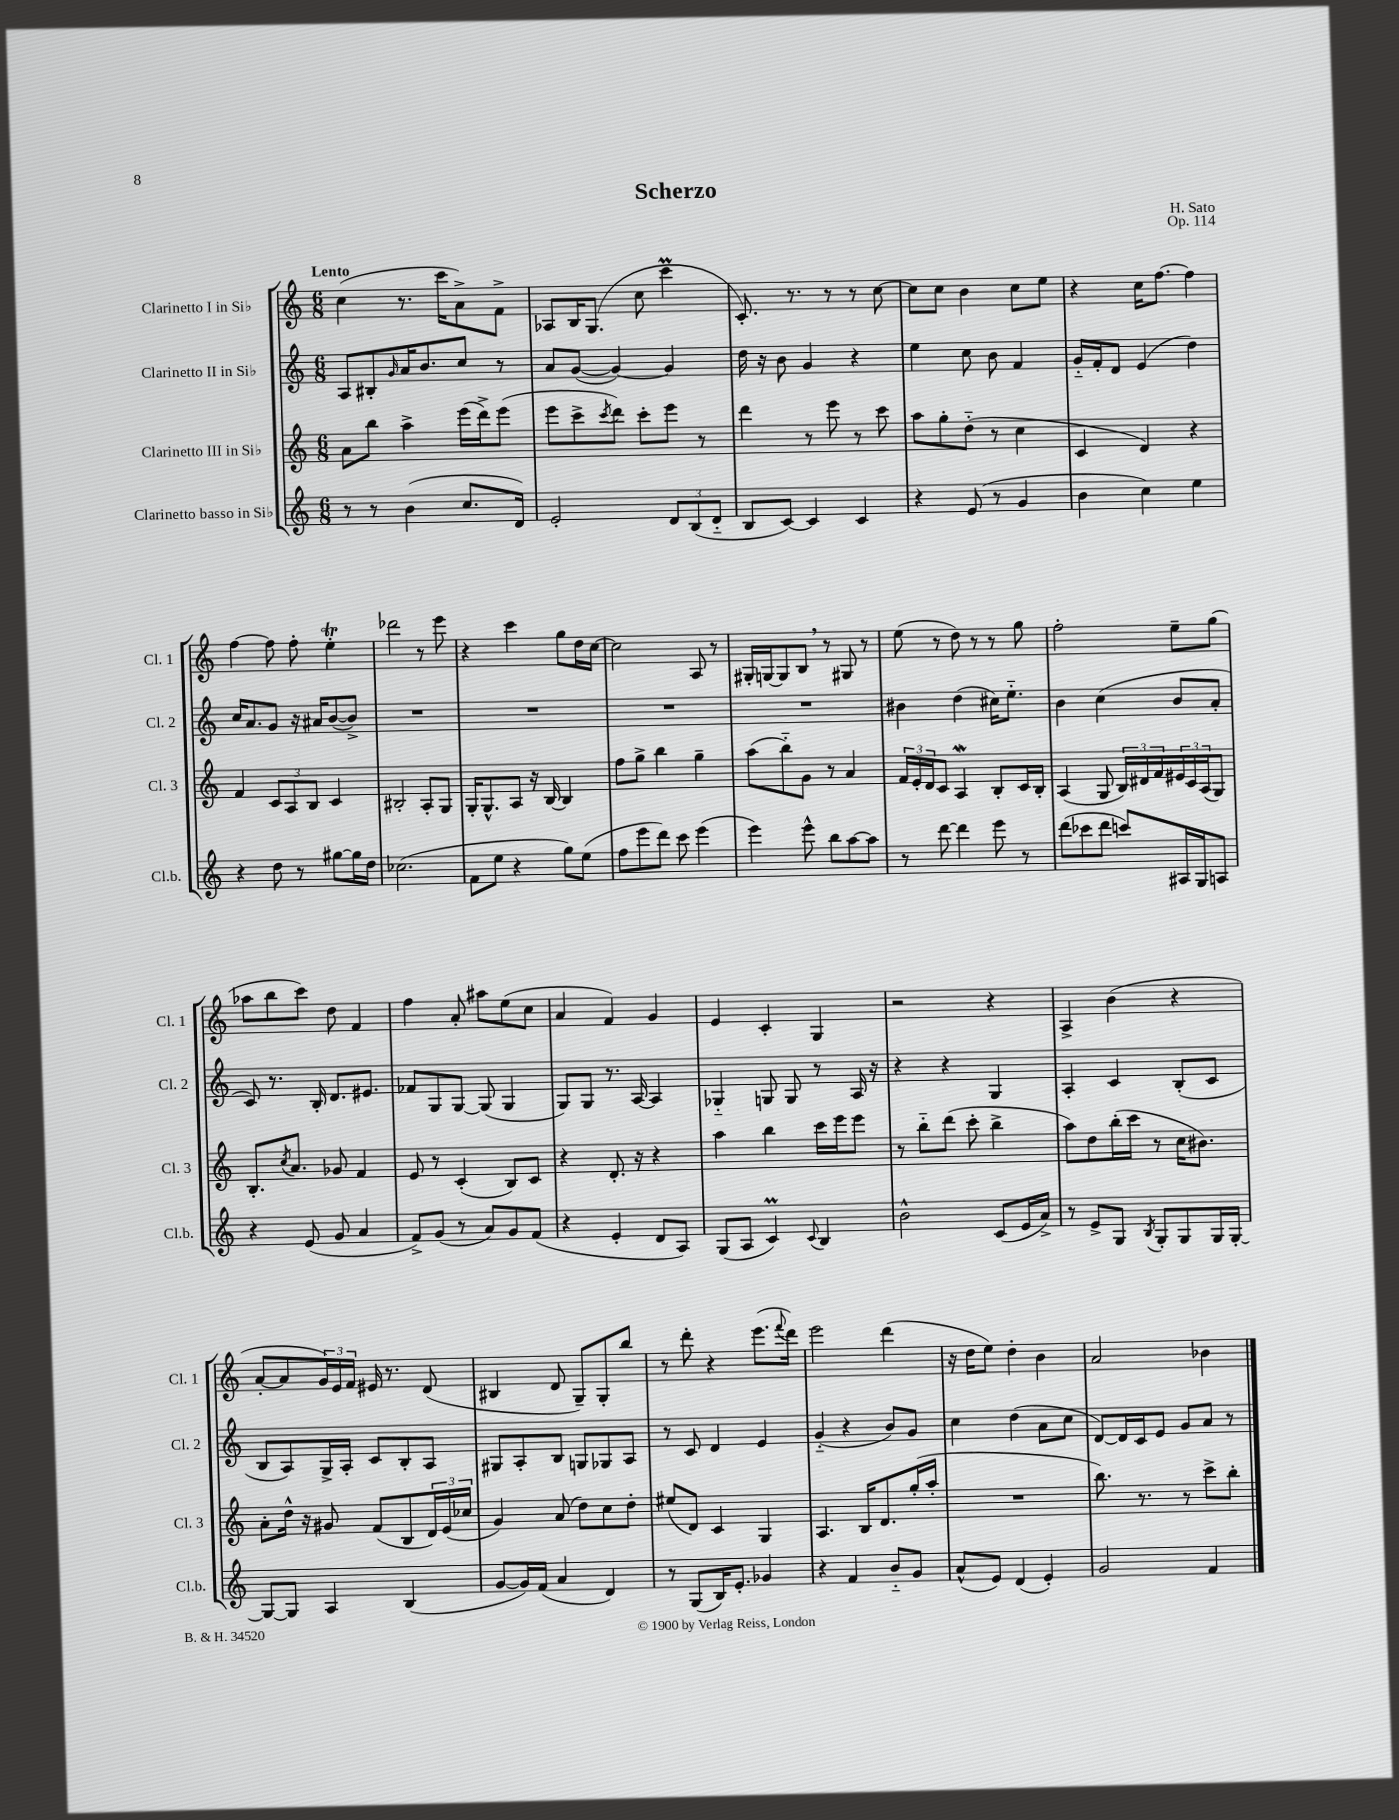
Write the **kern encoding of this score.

**kern	**kern	**kern	**kern
*staff4	*staff3	*staff2	*staff1
*clefG2	*clefG2	*clefG2	*clefG2
*k[]	*k[]	*k[]	*k[]
*M6/8	*M6/8	*M6/8	*M6/8
8r	8a	8A	(4cc
8r	8bb	8B#'	.
.	.	16qqg	.
(4b	4aa^	16a	8.r
.	.	8.b	.
.	.	.	16ccc
8.cc	(16eee	8cc	8a^)
.	16ddd^)	.	.
.	(8eee	8r	8f^
16d)	.	.	.
=	=	=	=
2e'	8eee	8a	8A-
.	8ccc^	([8g	16B
.	.	.	(8.G
.	8qccc	.	.
.	8ddd)	4g_)	.
.	8ccc'	.	8cc
12d	8eee	4g]	4ccc
(12B	.	.	.
.	8r	.	.
12d'~	.	.	.
=	=	=	=
8B	4ddd	16dd	8.c')
.	.	16r	.
[8c)	.	8b	.
.	.	.	8.r
4c]	8r	4g	.
.	8eee	.	8r
4c	8r	4r	8r
.	8ccc	.	[8cc
=	=	=	=
4r	8aa	4ee	8cc]
.	8gg'	.	8cc
(8e	(8dd'~	8cc	4b
8r	8r	8b	.
4g	4cc	4f	8cc
.	.	.	8ee
=	=	=	=
4b	4c	16g'~	4r
.	.	16f'	.
.	.	8d	.
4cc)	4d)	(4e	16cc
.	.	.	[8.ff
4ee	4r	4dd)	4ff]
=	=	=	=
4r	4f	16cc	[4ff
.	.	8.a	.
8dd	12c	8g	8ff]
.	12A	.	.
8r	.	16r	8ff'
.	12B	.	.
.	.	16a#	.
[8gg#	4c	([8b	4ee'
16gg#]	.	8b^])	.
16dd	.	.	.
=	=	=	=
(2.cc-	2B#'	2.r	2ddd-
.	8A'	.	8r
.	8G	.	8eee
=	=	=	=
8f	16G'	2.r	4r
.	8.G^^	.	.
8ee	.	.	.
4r	8A	.	4ccc
.	16r	.	.
.	[16B	.	.
8gg)	4B]	.	8gg
(8ee	.	.	16dd
.	.	.	[16cc
=	=	=	=
8ff	8ff	2.r	2cc]
8eee	8gg^	.	.
8ddd)	4bb	.	.
8ccc	.	.	.
(4eee	4gg~	.	8A
.	.	.	8r
=	=	=	=
4eee)	(8aa	2.r	16G#'
.	.	.	[16G
.	8bb'~)	.	8G]
8eee^^	8g	.	8B
8bb	8r	.	8r
[8aa	4a	.	8G#
8aa]	.	.	8r
=	=	=	=
8r	24f	4b#	(8ee
.	24e'	.	.
.	24d	.	.
[8ddd	8c	.	8r
4ddd]	4A	(4dd	8dd)
.	.	.	8r
8eee	8B'	16cc#)	8r
.	.	8.ee'~	.
8r	16c	.	8gg
.	16B'	.	.
=	=	=	=
(8ddd	(4A	4b	2ff'
8ccc-	.	.	.
8ddd	8G	(4cc	.
8ccc)	24B)	.	.
.	24d#	.	.
.	24f	.	.
16A#	24e#	8b	8ee~
.	24c	.	.
16G	.	.	.
.	(24A	.	.
8A	8G)	8a'	(8gg
=	=	=	=
4r	8.B'	8c)	8aa-
.	.	8.r	8bb
.	8qcc	.	.
.	8.a	.	.
(8e	.	.	8ccc)
.	.	16B'	.
8g	8g-	8.d	8dd
4a	4f	.	4f
.	.	8.e#	.
=	=	=	=
8f^)	8e	8f-	4ff
(8g	8r	8G	.
8r	(4c'	[8G	8a'
8a)	.	(8G]	8aa#
8g	8B)	4G	(8ee
(8f	8c	.	8cc
=	=	=	=
4r	4r	8G)	4a
.	.	8G	.
4e'	8.d'	8.r	4f)
.	16r	[16A	.
8d	4r	4A]	4g
8A)	.	.	.
=	=	=	=
(8G	4aa	4G-'~	4e
8A	.	.	.
4c)	4bb	8G	4c'
.	.	8G	.
8qqc	.	.	.
4B	16ccc	8r	4G
.	16eee	.	.
.	8eee	16A	.
.	.	16r	.
=	=	=	=
2b^^	8r	4r	2r
.	8bb'~	.	.
.	(8ddd	4r	.
.	8ccc'	.	.
(8c	4bb^	4G	4r
16e	.	.	.
16a^)	.	.	.
=	=	=	=
8r	8aa)	4A'	4A^
8e^	8dd	.	.
8G	(16bb'	4c	(4b
.	16ccc	.	.
8qB	.	.	.
8G'	8r	.	.
8G	16cc	(8B'	4r
.	8.b#)	.	.
16G	.	8c	.
[16G'	.	.	.
=	=	=	=
8G_	8a'	8B	[8a'
8G]	16dd^^	8A)	8a]
.	16r	.	.
4A	8g#	16G^	24g)
.	.	.	24e
.	.	16A'	.
.	.	.	24f
.	(8f	8c	16e#
.	.	.	8.r
(4B	8B	8B'	.
.	24d)	8A	(8d
.	(24e	.	.
.	24cc-	.	.
=	=	=	=
[8g	4g)	8G#	4B#
16g])	.	8A'	.
(16f	.	.	.
4a	(8a	8B	8d
.	8dd)	8G	8G~)
4d)	8cc	8G-	8G'
.	8dd'	8A	8bb
=	=	=	=
8r	(8ee#	8r	8r
(8G	8d)	8c	8ddd'
16B)	4c	4d	4r
8.e'	.	.	.
4g-	4G	4e	(8.eee
.	.	.	8qqfff
.	.	.	16ddd)
=	=	=	=
4r	4.A	(4g'~	2eee
4f	.	4r	.
.	16B	.	.
.	8.d	.	.
8b'~	.	8b)	(4ddd
8g	(16gg'	8g	.
.	16aa'	.	.
=	=	=	=
(8a^^	2.r	4cc	16r
.	.	.	16dd
8e)	.	.	8ee)
(4d	.	(4dd	4dd'
4e')	.	8a	4b
.	.	8cc	.
=	=	=	=
2g	8.bb)	[8d)	2a
.	.	16d]	.
.	8.r	16c	.
.	.	8e	.
.	8r	8g	.
4f	8ccc^	8a	4b-
.	8bb'	8r	.
==	==	==	==
*-	*-	*-	*-
